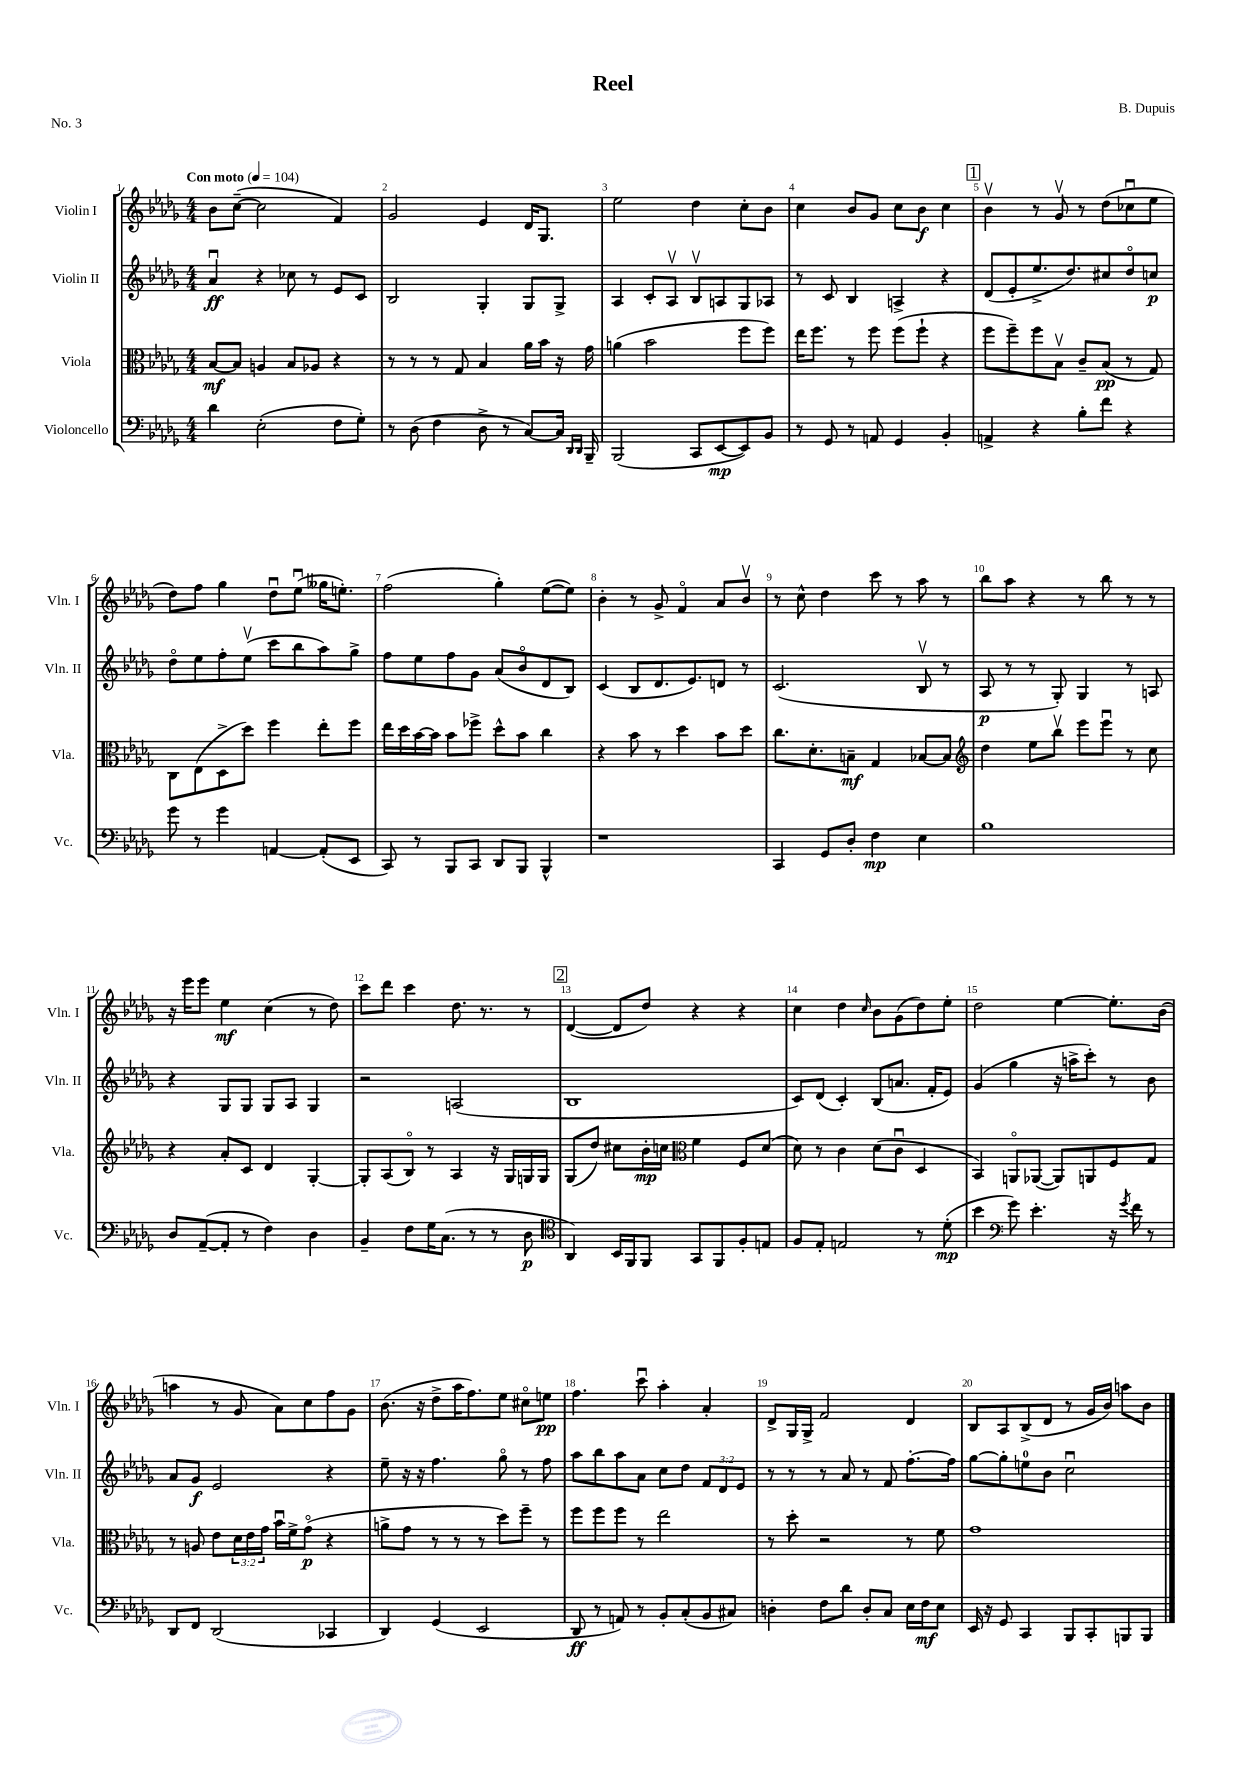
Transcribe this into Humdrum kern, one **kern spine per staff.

**kern	**dynam	**kern	**dynam	**kern	**dynam	**kern	**dynam
*part4	*part4	*part3	*part3	*part2	*part2	*part1	*part1
*staff4	*staff4	*staff3	*staff3	*staff2	*staff2	*staff1	*staff1
*I"Violoncello	*	*I"Viola	*	*I"Violin II	*	*I"Violin I	*
*I'Vc.	*	*I'Vla.	*	*I'Vln. II	*	*I'Vln. I	*
*clefF4	*	*clefC3	*	*clefG2	*	*clefG2	*
*k[b-e-a-d-g-]	*	*k[b-e-a-d-g-]	*	*k[b-e-a-d-g-]	*	*k[b-e-a-d-g-]	*
*M4/4	*	*M4/4	*	*M4/4	*	*M4/4	*
*MM104	*	*MM104	*	*MM104	*	*MM104	*
=1	=1	=1	=1	=1	=1	=1	=1
!	!	!	!	!	!	!LO:TX:a:B:t=Con moto	!
4d-\	.	[8B-/L	mf	4a-u/	ff	8b-\L	.
.	.	8B-/J]	.	.	.	([8cc~\J	.
(2E-'\	.	4An/	.	4r	.	2cc\]	.
.	.	8B-/L	.	8cc-X\	.	.	.
.	.	8A-X/J	.	8r	.	.	.
8F\L	.	4r	.	8e-/L	.	4f/)	.
8G-'\J)	.	.	.	8c/J	.	.	.
=2	=2	=2	=2	=2	=2	=2	=2
8r	.	8r	.	2B-/	.	2g-/	.
(8D-\	.	8r	.	.	.	.	.
4F\	.	8r	.	.	.	.	.
.	.	8G-/	.	.	.	.	.
8D-^\	.	4B-/	.	4G-'/	.	4e-/	.
8r	.	.	.	.	.	.	.
[8C/L)	.	16a-\LL	.	8G-/L	.	16d-/KL	.
.	.	16b-\JJ	.	.	.	8.G-/J	.
16C/Jk]	.	16r	.	8G-^/J	.	.	.
16qqDD-/LL	.	.	.	.	.	.	.
16qqDD-/JJ	.	.	.	.	.	.	.
16BBB-~/	.	16g-\	.	.	.	.	.
=3	=3	=3	=3	=3	=3	=3	=3
(2BBB-/	.	(4an\	.	4A-/	.	2ee-\	.
.	.	2b-\	.	8c'/L	.	.	.
.	.	.	.	8A-v/J	.	.	.
8CC/L	.	.	.	8B-v/L	.	4dd-\	.
[8EE-/	mp	.	.	8An/	.	.	.
8EE-/])	.	8ff\L	.	8G-/	.	8cc'\L	.
8BB-/J	.	8ff\J)	.	8A-X/J	.	8b-\J	.
=4	=4	=4	=4	=4	=4	=4	=4
8r	.	16ee-\KL	.	8r	.	4cc\	.
.	.	8.ff\J	.	.	.	.	.
8GG-/	.	.	.	8c/	.	.	.
8r	.	8r	.	4B-/	.	8b-/L	.
8AAn/	.	8ff\	.	.	.	8g-/J	.
4GG-/	.	(8ff\L	.	4An^/	.	8cc\L	.
.	.	8ff`\J	.	.	.	8b-\J	f
4BB-'/	.	4r	.	4r	.	4cc\	.
!!LO:REH:place=s1:t=1
=5	=5	=5	=5	=5	=5	=5	=5
4AAn^/	.	8ff\L	.	(8d-/L	.	4b-v\	.
.	.	8ff~\)	.	8e-'/	.	.	.
4r	.	8ff\	.	8.ee-^/	.	8r	.
.	.	8B-v\J	.	.	.	8g-v/	.
.	.	.	.	8.dd-/)	.	.	.
8B-'\L	.	8c~/L	.	.	.	8r	.
8f\J	.	(8B-/J	pp	8cc#X/	.	(8dd-\L	.
4r	.	8r	.	8dd-/	.	8cc-Xu\	.
.	.	8G-/)	.	8ccn/J	p	8ee-\J	.
!!LO:LB:g=z
=6	=6	=6	=6	=6	=6	=6	=6
8g-\	.	8C\L	.	8dd-\L	.	8dd-\L)	.
8r	.	(8E-\	.	8ee-\	.	8ff\J	.
4g-\	.	8D-^\	.	8ff'\	.	4gg-\	.
.	.	8dd-\J)	.	(8ee-v\J	.	.	.
[4AAn/	.	4ff\	.	8ccc\L	.	8dd-u\L	.
.	.	.	.	8bb-\	.	(8ee-u\J	.
(8AA'/L]	.	8ee-'\L	.	8aa-\)	.	16gg--X\KL	.
.	.	.	.	.	.	8.een'\J)	.
8EE-/J	.	8ff\J	.	8gg-^\J	.	.	.
=7	=7	=7	=7	=7	=7	=7	=7
8CC/)	.	16ee-\LL	.	8ff\L	.	(2ff\	.
.	.	16dd-\	.	.	.	.	.
8r	.	[16b-\	.	8ee-\	.	.	.
.	.	16b-\JJ]	.	.	.	.	.
8BBB-/L	.	8b-\L	.	8ff\	.	.	.
8CC/J	.	8ff-X^\J	.	8g-\J	.	.	.
8DD-/L	.	8dd-^^\L	.	(8a-/L	.	4gg-'\)	.
8BBB-/J	.	8b-\J	.	8b-/	.	.	.
4BBB-^^/	.	4cc\	.	8d-/	.	([8ee-\L	.
.	.	.	.	8B-/J)	.	8ee-\J])	.
=8	=8	=8	=8	=8	=8	=8	=8
1r	.	4r	.	(4c/	.	4b-'\	.
.	.	8b-\	.	8B-/L	.	8r	.
.	.	8r	.	8.d-/	.	8g-^/	.
.	.	4dd-\	.	.	.	4f/	.
.	.	.	.	8.e-/)	.	.	.
.	.	8b-\L	.	8dn/J	.	8a-/L	.
.	.	8dd-\J	.	8r	.	8b-v/J	.
=9	=9	=9	=9	=9	=9	=9	=9
4CC/	.	8.cc\L	.	(2.c/	.	8r	.
.	.	.	.	.	.	8cc^^\	.
.	.	8.d-'\	.	.	.	.	.
8GG-/L	.	.	.	.	.	4dd-\	.
8D-'/J	.	8Bn~\J	mf	.	.	.	.
4F\	mp	4G-/	.	.	.	8ccc\	.
.	.	.	.	.	.	8r	.
4E-\	.	[8B-X/L	.	8B-v/	.	8aa-\	.
.	.	8B-/J]	.	8r	.	8r	.
=10	=10	=10	=10	=10	=10	=10	=10
*	*	*clefG2	*	*	*	*	*
1B-	.	4dd-\	.	8A-/	p	8bb-\L	.
.	.	.	.	8r	.	8aa-\J	.
.	.	8ee-\L	.	8r	.	4r	.
.	.	8bb-v\J	.	8G-'/)	.	.	.
.	.	8eee-\L	.	4G-/	.	8r	.
.	.	8eee-u\J	.	.	.	8bb-\	.
.	.	8r	.	8r	.	8r	.
.	.	8cc\	.	8An/	.	8r	.
!!LO:LB:g=z
=11	=11	=11	=11	=11	=11	=11	=11
8D-/L	.	4r	.	4r	.	16r	.
.	.	.	.	.	.	16eee-\KL	.
([8AA-~/	.	.	.	.	.	8eee-\J	.
8AA-'/J]	.	8a-'/L	.	8G-/L	.	4ee-\	mf
8r	.	8c/J	.	8G-/J	.	.	.
4F\)	.	4d-/	.	8G-/L	.	(4cc\	.
.	.	.	.	8A-/J	.	.	.
4D-\	.	[4G-'/	.	4G-/	.	8r	.
.	.	.	.	.	.	8dd-\)	.
=12	=12	=12	=12	=12	=12	=12	=12
4BB-~/	.	8G-'/L]	.	2r	.	8ccc\L	.
.	.	(8A-/	.	.	.	8ddd-\J	.
8F\L	.	8B-/J)	.	.	.	4ccc\	.
16G-\K	.	8r	.	.	.	.	.
(8.C\J	.	.	.	.	.	.	.
.	.	4A-/	.	(2An/	.	8.dd-\	.
8r	.	.	.	.	.	.	.
.	.	.	.	.	.	8.r	.
8r	.	16r	.	.	.	.	.
.	.	16G-/LL	.	.	.	.	.
8D-\	p	16Gn/	.	.	.	8r	.
.	.	16G/JJ	.	.	.	.	.
!!LO:REH:place=s1:t=2
=13	=13	=13	=13	=13	=13	=13	=13
*clefC4	*	*	*	*	*	*	*
4AA-/)	.	(8G-/L	.	1B-	.	([4d-/	.
.	.	8dd-/J)	.	.	.	.	.
16BB-/LL	.	8cc#X\L	.	.	.	8d-/L]	.
16FF/J	.	.	.	.	.	.	.
8FF/J	.	16b-'\L	mp	.	.	8dd-/J)	.
.	.	16ccn\JJ	.	.	.	.	.
*	*	*clefC3	*	*	*	*	*
8GG-/L	.	4f\	.	.	.	4r	.
8FF/	.	.	.	.	.	.	.
8F'/	.	8F/L	.	.	.	4r	.
8En/J	.	(8d-/J	.	.	.	.	.
=14	=14	=14	=14	=14	=14	=14	=14
8F/L	.	8d-\)	.	8c/L)	.	4cc\	.
8E-'/J	.	8r	.	(8d-/J	.	.	.
2En/	.	4c\	.	4c'/)	.	4dd-\	.
.	.	.	.	.	.	16qqcc/	.
.	.	(8d-\L	.	(8B-/L	.	8b-\L	.
.	.	8cu\J	.	8.an/J	.	(8g-\	.
8r	.	4D-/	.	.	.	8dd-\)	.
.	.	.	.	16f'/KL	.	.	.
(8d-'\	mp	.	.	8e-/J)	.	8ee-'\J	.
=15	=15	=15	=15	=15	=15	=15	=15
4b-\	.	4BB-/)	.	(4g-/	.	2dd-\	.
*clefF4	*	*	*	*	*	*	*
8g-\)	.	8AAn/L	.	4gg-\	.	.	.
4.e-'\	.	([8AA-X/J	.	.	.	.	.
.	.	8AA-/L])	.	16r	.	[4ee-\	.
.	.	.	.	16aan^\KL	.	.	.
.	.	8AAn/	.	8ccc'\J)	.	.	.
16r	.	8F/	.	8r	.	8.ee-'\L]	.
8qg-/	.	.	.	.	.	.	.
16f\	.	.	.	.	.	.	.
8r	.	8G-/J	.	8b-\	.	.	.
.	.	.	.	.	.	(16b-\Jk	.
!!LO:LB:g=z
=16	=16	=16	=16	=16	=16	=16	=16
8DD-/L	.	8r	.	8a-/L	.	4aan\	.
8FF/J	.	8An/	.	8g-/J	f	.	.
(2DD-/	.	8e-\L	.	2e-/	.	8r	.
.	.	24d-\L	.	.	.	8g-/	.
.	.	24e-\	.	.	.	.	.
.	.	24g-\JJ	.	.	.	.	.
.	.	16b-u\LL	.	.	.	8a-\L)	.
.	.	16f^\J	.	.	.	.	.
.	.	(8g-\J	p	.	.	8cc\	.
4CC-X/	.	4r	.	4r	.	8ff\	.
.	.	.	.	.	.	8g-\J	.
=17	=17	=17	=17	=17	=17	=17	=17
4DD-/)	.	8an^\L	.	8ee-~\	.	(8.b-\	.
.	.	8g-\J	.	16r	.	.	.
.	.	.	.	16r	.	16r	.
(4GG-/	.	8r	.	4.ff\	.	8dd-^\L	.
.	.	8r	.	.	.	16aa-\K	.
.	.	.	.	.	.	8.ff\)	.
2EE-/	.	8r	.	.	.	.	.
.	.	8dd-\L)	.	8gg-\	.	8ee-\J	.
.	.	8ff~\J	.	8r	.	8cc#X\L	.
.	.	8r	.	8ff\	.	8een\J	pp
=18	=18	=18	=18	=18	=18	=18	=18
8DD-/	ff	8ff\L	.	8aa-\L	.	4.ff\	.
8r	.	8ff\	.	8bb-\	.	.	.
8AAn/)	.	8ff\J	.	8aa-\	.	.	.
8r	.	8r	.	8a-\J	.	8cccu\	.
8BB-'/L	.	2ee-\	.	8cc\L	.	4aa-'\	.
(8C'/	.	.	.	8dd-\J	.	.	.
8BB-/	.	.	.	12f/L	.	4a-'/	.
.	.	.	.	12d-/	.	.	.
8C#X/J)	.	.	.	.	.	.	.
.	.	.	.	12e-/J	.	.	.
=19	=19	=19	=19	=19	=19	=19	=19
4Dn'\	.	8r	.	8r	.	8d-^/L	.
.	.	8dd-'\	.	8r	.	16G-/L	.
.	.	.	.	.	.	16G-^/JJ	.
8F\L	.	2r	.	8r	.	2f/	.
8d-\J	.	.	.	8a-/	.	.	.
8D'/L	.	.	.	8r	.	.	.
8C/J	.	.	.	8f/	.	.	.
16E-\LL	.	8r	.	[8.ff'\L	.	4d-/	.
16F\J	mf	.	.	.	.	.	.
8E-\J	.	8f\	.	.	.	.	.
.	.	.	.	16ff\Jk]	.	.	.
=20	=20	=20	=20	=20	=20	=20	=20
16EE-/	.	1g-	.	[8gg-\L	.	8B-/L	.
16r	.	.	.	.	.	.	.
8GG-/	.	.	.	8gg-'\]	.	8A-/	.
4CC/	.	.	.	8een\	.	(8B-^/	.
.	.	.	.	8b-\J	.	8d-/J	.
8BBB-/L	.	.	.	2ccu\	.	8r	.
8CC'/	.	.	.	.	.	16g-/LL	.
.	.	.	.	.	.	16b-/JJ)	.
8BBBn/	.	.	.	.	.	8aan\L	.
8BBB/J	.	.	.	.	.	8b-\J	.
==	==	==	==	==	==	==	==
*-	*-	*-	*-	*-	*-	*-	*-
